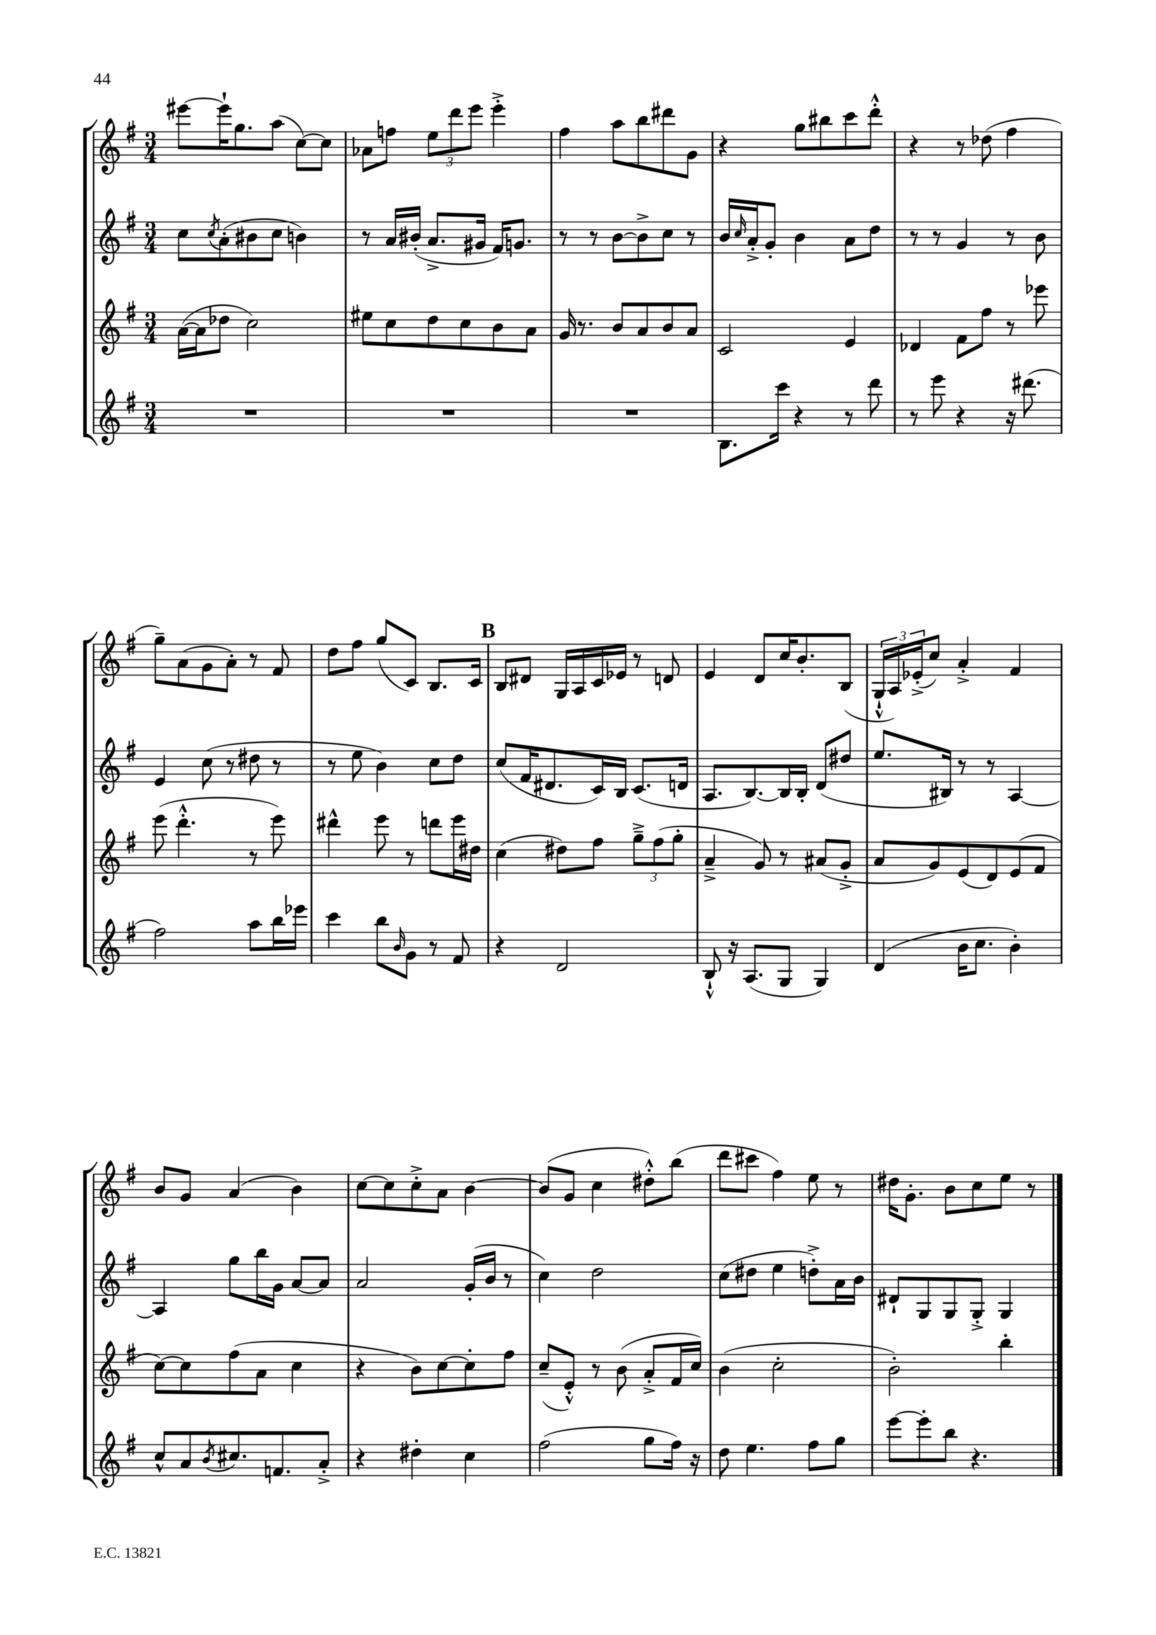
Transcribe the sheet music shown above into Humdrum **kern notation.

**kern	**kern	**kern	**kern
*part4	*part3	*part2	*part1
*staff4	*staff3	*staff2	*staff1
*clefG2	*clefG2	*clefG2	*clefG2
*k[f#]	*k[f#]	*k[f#]	*k[f#]
*M3/4	*M3/4	*M3/4	*M3/4
=6	=6	=6	=6
2.r	([16a\LL	8cc\L	[8eee#X\L
.	16a\J]	.	.
.	.	8qcc/	.
.	8dd-X\J	(8a'\	16eee#`\K]
.	.	.	8.gg\
.	2cc\)	8b#X\	.
.	.	8cc\J	(8aa\J
.	.	4bn\)	[8cc\L)
.	.	.	8cc\J]
=7	=7	=7	=7
2.r	8ee#X\L	8r	8a-X\L
.	8cc\	16a/LL	8ffn\J
.	.	(16b#X'/JJ	.
.	8dd\	8.a^/L	12ee\L
.	.	.	12ddd\
.	8cc\	.	.
.	.	.	12eee\J
.	.	16g#X/Jk	.
.	8b\	16f#/KL)	4eee'^\
.	.	8.gn/J	.
.	8a\J	.	.
=8	=8	=8	=8
2.r	16g/	8r	4ff#\
.	8.r	.	.
.	.	8r	.
.	8b/L	[8b\L	8aa\L
.	8a/	8b^\]	8bb\
.	8b/	8cc\J	8ddd#X\
.	8a/J	8r	8g\J
=9	=9	=9	=9
8.B\L	2c/	16b/LL	4r
.	.	16qqcc/	.
.	.	16a'^/J	.
.	.	8g'/J	.
16ccc\Jk	.	.	.
4r	.	4b\	8gg\L
.	.	.	8bb#X\
8r	4e/	8a\L	8ccc\
8ddd\	.	8dd\J	8ddd'^^\J
=10	=10	=10	=10
8r	4d-X/	8r	4r
8eee\	.	8r	.
4r	8f#\L	4g/	8r
.	8ff#\J	.	(8dd-X\
16r	8r	8r	4ff#\
(8.ddd#X\	.	.	.
.	8eee-X\	8b\	.
!!LO:LB:g=z
=11	=11	=11	=11
2ff#\)	(8eee\	4e/	8gg~\L)
.	4.ddd'^^\	.	(8a\
.	.	(8cc\	8g\
.	.	8r	8a'\J)
8aa\L	8r	8dd#X\	8r
16bb\L	8eee\)	8r	8f#/
16eee-X\JJ	.	.	.
=12	=12	=12	=12
4ccc\	4ddd#X^^\	8r	8dd\L
.	.	8ee\	8ff#\J
8bb\L	8eee\	4b\)	(8gg/L
16qqb/	.	.	.
8g\J	8r	.	8c/J)
8r	8dddn\L	8cc\L	8.B/L
8f#/	16eee\L	8dd\J	.
.	16dd#X\JJ	.	16c/Jk
!!LO:REH:place=s1:t=B
=13	=13	=13	=13
4r	(4cc\	(8cc/L	8B/L
.	.	16f#/K	8d#X/J
.	.	8.d#X/	.
2d/	8dd#X\L)	.	16G/LL
.	.	.	16A/
.	8ff#\J	16c/L)	16c/
.	.	16B/JJ	16e-X/JJ
.	12gg~^\L	(8.c/L	8r
.	(12ff#\	.	.
.	.	.	8dn/
.	12gg'\J	.	.
.	.	16dn/Jk	.
=14	=14	=14	=14
8B`^^/	4a~^/	8.A/L	4e/
16r	.	.	.
(8.A/L	.	[8.B/)	.
.	8g/)	.	8d/L
8G/J	8r	16B/L]	16cc/K
.	.	16B'/JJ	8.b'/
4G/)	(8a#X/L	(8d/L	.
.	8g'^/J	8dd#X/J	(8B/J
=15	=15	=15	=15
(4d/	8a/L	8.ee/L	24G`^^/LL
.	.	.	24A/)
.	.	.	(24e-X'^/J
.	8g/)	.	8cc/J)
.	.	16B#X/Jk)	.
16b\KL	(8e/	8r	4a'^/
8.cc\J	.	.	.
.	8d/)	8r	.
4b'\)	(8e/	[4A/	4f#/
.	8f#/J	.	.
!!LO:LB:g=z
=16	=16	=16	=16
8cc^^/L	[8cc\L)	4A/]	8b/L
8a/	8cc\]	.	8g/J
8qb/	.	.	.
8.cc#X/	(8ff#\	8gg\L	(4a/
.	8a\J	16bb\L	.
8.fn/	.	16g\JJ	.
.	4cc\	[8a/L	4b\)
8a'^/J	.	8a/J]	.
=17	=17	=17	=17
4r	4r	2a/	[8cc\L
.	.	.	8cc\]
4dd#X'\	8b\L)	.	8cc'^\
.	[8cc\	.	8a\J
4cc\	8cc'\]	(16g'/LL	[4b\
.	.	16b/JJ	.
.	8ff#\J	8r	.
=18	=18	=18	=18
(2ff#\	(8cc~/L	4cc\)	(8b/L]
.	8e'^^/J)	.	8g/J
.	8r	2dd\	4cc\
.	(8b\	.	.
8gg\L	8a'^/L	.	8dd#X'^^\L)
16ff#\Jk)	16f#/L	.	(8bb\J
16r	16cc/JJ)	.	.
=19	=19	=19	=19
8dd\	(4b\	(8cc\L	8ddd\L
4.ee\	.	8dd#X\J	8ccc#X\J
.	2cc'\	4ee\	4ff#\)
8ff#\L	.	8ddn'^\L)	8ee\
8gg\J	.	16a\L	8r
.	.	16b\JJ	.
=20	=20	=20	=20
[8eee\L	2b'\)	8d#X`/L	16dd#X\KL
.	.	.	8.g'\J
8eee'\]	.	8G/	.
8bb\J	.	8G/	8b\L
4.r	.	8G'^/J	8cc\
.	4bb'\	4G/	8ee\J
.	.	.	8r
==	==	==	==
*-	*-	*-	*-
